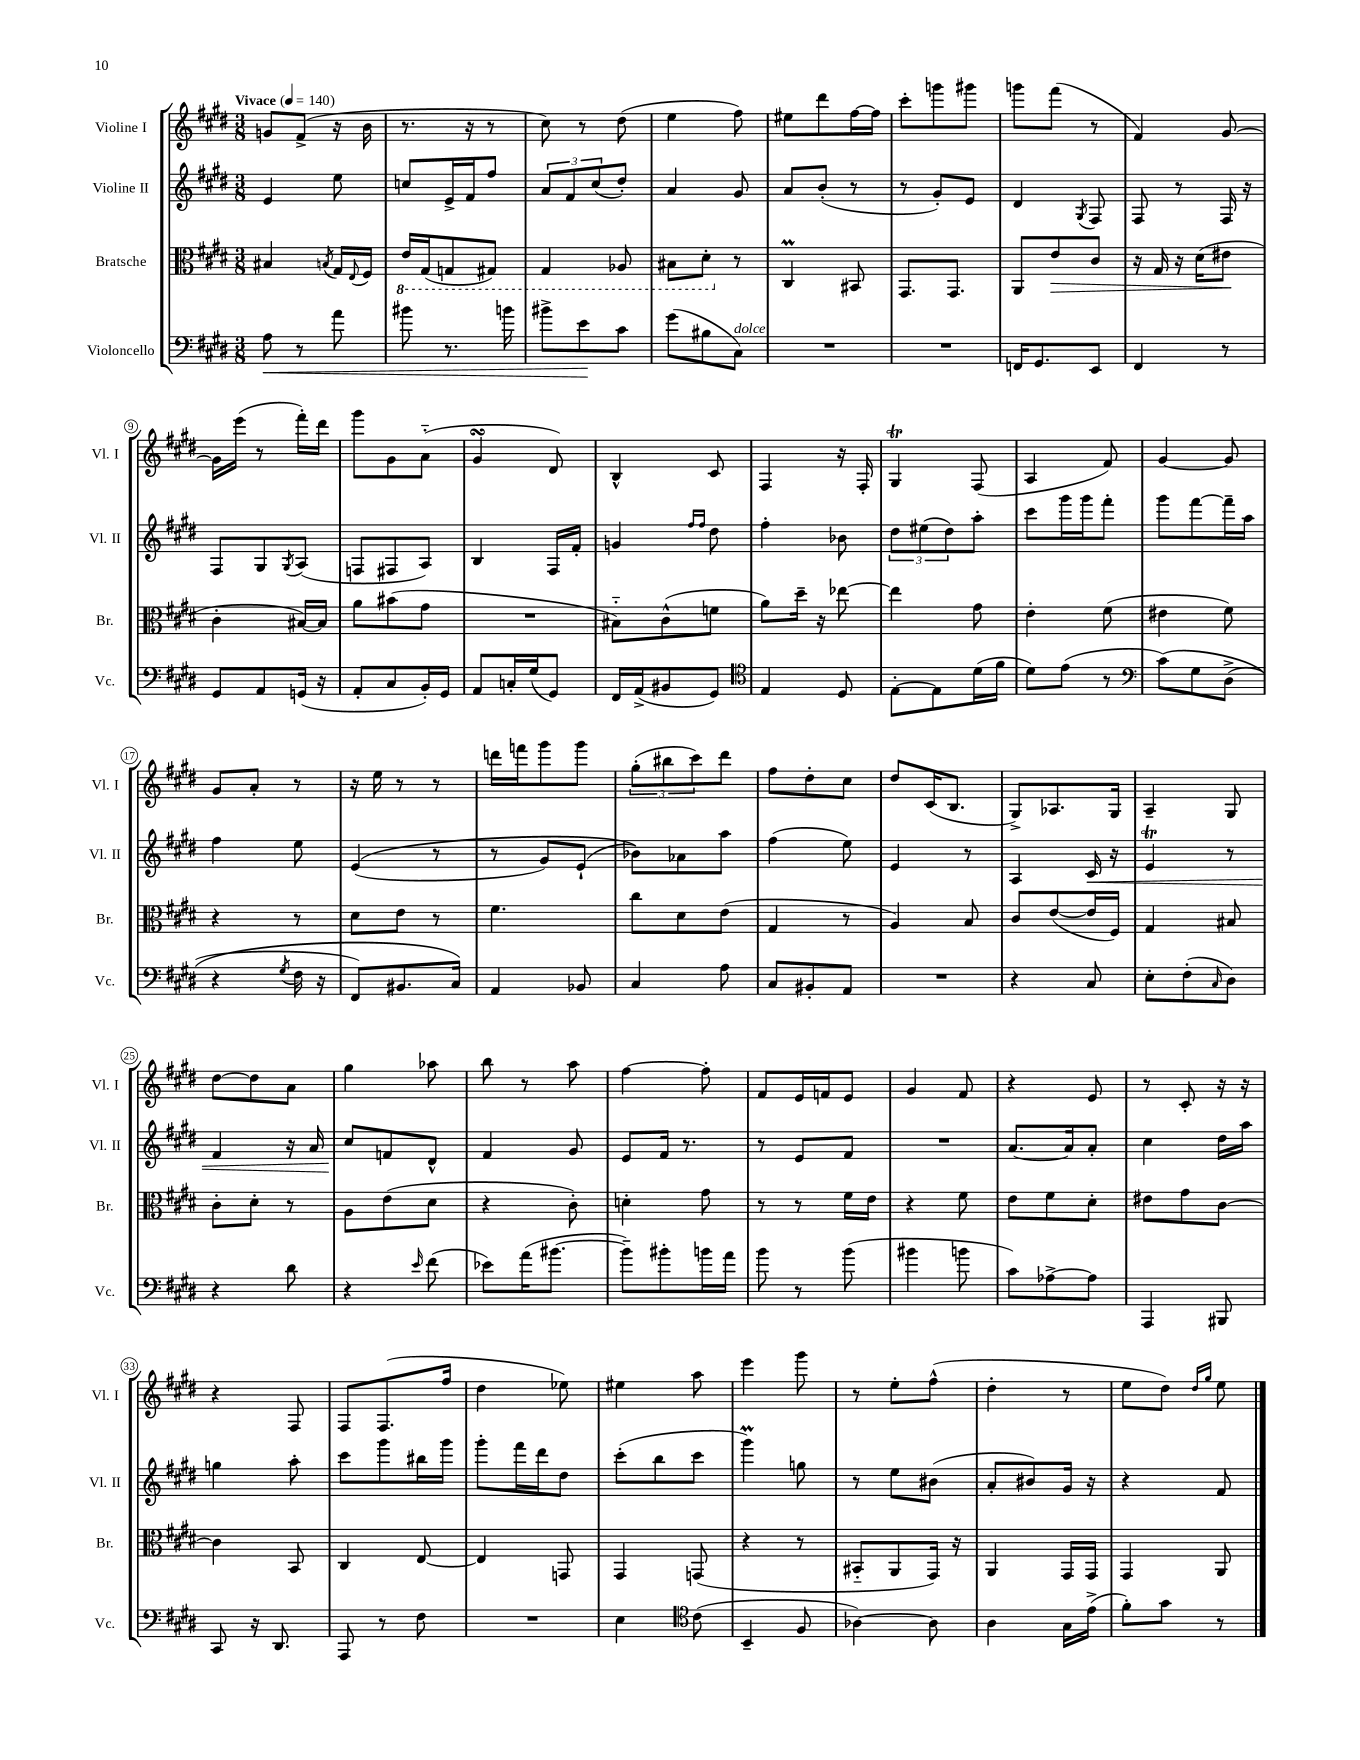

**kern	**kern	**kern	**kern
*staff4	*staff3	*staff2	*staff1
*clefF4	*clefC3	*clefG2	*clefG2
*k[f#c#g#d#]	*k[f#c#g#d#]	*k[f#c#g#d#]	*k[f#c#g#d#]
*M3/8	*M3/8	*M3/8	*M3/8
*MM140	*MM140	*MM140	*MM140
8A	4B#	4e	8g
8r	.	.	(8f#^
.	8qB	.	.
8a	16G#	8ee	16r
.	8qqE	.	.
.	16F#	.	16b
=	=	=	=
8b#	16E	8cc	8.r
.	(16GG#	.	.
8.r	8GG	16e^	.
.	.	16f#	16r
.	8GG#)	8ff#	8r
16b	.	.	.
=	=	=	=
8b#^	4GG#	12a	8cc#)
.	.	12f#	.
8e	.	.	8r
.	.	(12cc#	.
8c#	8AA-	8dd#')	(8dd#
=	=	=	=
(8g#	8BB#	4a	4ee
8B#	8D#'	.	.
8C#)	8r	8g#	8ff#)
=	=	=	=
4.r	4C#	8a	8ee#
.	.	(8b'	8ddd#
.	8BB#	8r	[16ff#
.	.	.	16ff#]
=	=	=	=
4.r	8.GG#	8r	8ccc#'
.	.	8g#')	8ggg
.	8.GG#	.	.
.	.	8e	8ggg#
=	=	=	=
16FF	8AA	4d#	8ggg
8.GG#	.	.	.
.	8e	.	(8fff#
.	.	8qG#	.
8EE	8c#	8F#	8r
=	=	=	=
4FF#	16r	8F#	4f#)
.	16G#	.	.
.	16r	8r	.
.	(16d#	.	.
8r	8e#	16F#	[8g#
.	.	16r	.
=	=	=	=
8GG#	4c#'	8F#	16g#]
.	.	.	(16eee
8AA	.	8G#	8r
.	.	8qG#	.
(16GG	[16B#)	(8A	16fff#')
16r	16B#]	.	16ddd#
=	=	=	=
8AA'	8a	8F	8ggg#
8C#	(8b#	8F#	8g#
16BB')	8g#	8A)	(8a'~
16GG#	.	.	.
=	=	=	=
8AA	4.r	4B	4g#
16C'	.	.	.
(16G#	.	.	.
8GG#)	.	16F#	8d#)
.	.	16f#'	.
=	=	=	=
16FF#	8B#'~)	4g	4B^^
(16AA^	.	.	.
8BB#	(8c#^^	.	.
.	.	16qqff#	.
.	.	16qqff#	.
8GG#)	8f	8dd#	8c#
=	=	=	=
*clefC4	*	*	*
4E	8a)	4ff#'	4F#
.	16dd#~	.	.
.	16r	.	.
8D#	[8ee-	8b-	16r
.	.	.	16F#'
=	=	=	=
[8E'	4ee-]	12dd#	4G#
.	.	(12ee#	.
8E]	.	.	.
.	.	12dd#)	.
(16d#	8g#	8aa'	(8F#
16f#	.	.	.
=	=	=	=
8d#)	4e'	8ccc#	4A
(8e	.	16ggg#	.
.	.	16ggg#	.
8r	(8f#	8fff#'	8f#)
=	=	=	=
*clefF4	*	*	*
&(8c#)	4e#	8ggg#	[4g#
8G#	.	[8fff#	.
(8D#^	8f#)	16fff#~]	8g#]
.	.	16aa	.
=	=	=	=
4r	4r	4ff#	8g#
.	.	.	8a'
8qG#	.	.	.
16F#	8r	8ee	8r
16r	.	.	.
=	=	=	=
8FF#)	8d#	&((4e	16r
.	.	.	16ee
8.BB#	8e	.	8r
.	8r	8r	8r
16C#&)	.	.	.
=	=	=	=
4AA	4.f#	8r	16ddd
.	.	.	16fff
.	.	8g#)	8ggg#
8BB-	.	(8e`	8ggg#
=	=	=	=
4C#	8cc#	8b-)&)	(12gg#'
.	.	.	12bb#
.	8d#	8a-	.
.	.	.	12ccc#)
8A	(8e	8aa	8ddd#
=	=	=	=
8C#	4G#	(4ff#	8ff#
8BB#'	.	.	8dd#'
8AA	8r	8ee)	8cc#
=	=	=	=
4.r	4A)	4e	8dd#
.	.	.	(16c#
.	.	.	8.B
.	8B	8r	.
=	=	=	=
4r	8c#	4A	8G#^)
.	([8e	.	8.A-
8C#	16e]	16c#	.
.	16F#)	16r	16G#
=	=	=	=
8E'	4G#	4e	4A~
(8F#'	.	.	.
16qqC#	.	.	.
8D#)	8B#	8r	8G#
=	=	=	=
4r	8c#'	4f#	[8dd#
.	8d#'	.	8dd#]
8d#	8r	16r	8a
.	.	16a	.
=	=	=	=
4r	8A	8cc#	4gg#
.	(8e	8f	.
16qqe	.	.	.
(8f#	8d#	8d#^^	8aa-
=	=	=	=
8e-)	4r	4f#	8bb
(16a	.	.	8r
[8.b#	.	.	.
.	8c#')	8g#	8aa
=	=	=	=
8b#~])	4d'	8e	[4ff#
8b#'	.	16f#	.
.	.	8.r	.
16b	8g#	.	8ff#']
16a	.	.	.
=	=	=	=
8b	8r	8r	8f#
8r	8r	8e	16e
.	.	.	16f
(8b	16f#	8f#	8e
.	16e	.	.
=	=	=	=
4b#	4r	4.r	4g#
8b	8f#	.	8f#
=	=	=	=
8c#)	8e	[8.a	4r
[8A-^	8f#	.	.
.	.	16a]	.
8A-]	8d#'	8a'	8e
=	=	=	=
4AAA	8e#	4cc#	8r
.	8g#	.	8c#'
8BBB#	[8c#	16dd#	16r
.	.	16aa	16r
=	=	=	=
8CC#	4c#]	4gg	4r
16r	.	.	.
8.DD#	.	.	.
.	8BB	8aa'	8F#
=	=	=	=
8AAA	4C#	8ccc#	8F#
8r	.	8ggg#	(8.F#
8F#	[8E	16bb#	.
.	.	16ggg#	16ff#
=	=	=	=
4.r	4E]	8ggg#'	4dd#
.	.	16fff#	.
.	.	16ddd#	.
.	8GG	8dd#	8ee-)
=	=	=	=
4E	4GG#	(8ccc#'	4ee#
.	.	8bb	.
*clefC4	*	*	*
(8c#	(8GG	8ccc#	8aa
=	=	=	=
4BB~	4r	4ggg#)	4eee
8F#	8r	8gg	8ggg#
=	=	=	=
[4A-)	8BB#'~	8r	8r
.	8AA	8ee	8ee'
8A-]	16GG#)	(8b#	(8ff#^^
.	16r	.	.
=	=	=	=
4A	4AA	8a'	4dd#'
.	.	8b#)	.
16G#	16GG#	16g#	8r
(16e^	16GG#	16r	.
=	=	=	=
8f#')	4GG#	4r	8ee
8g#	.	.	8dd#)
.	.	.	16qqdd#
.	.	.	16qqgg#
8r	8AA	8f#	8ee
==	==	==	==
*-	*-	*-	*-
